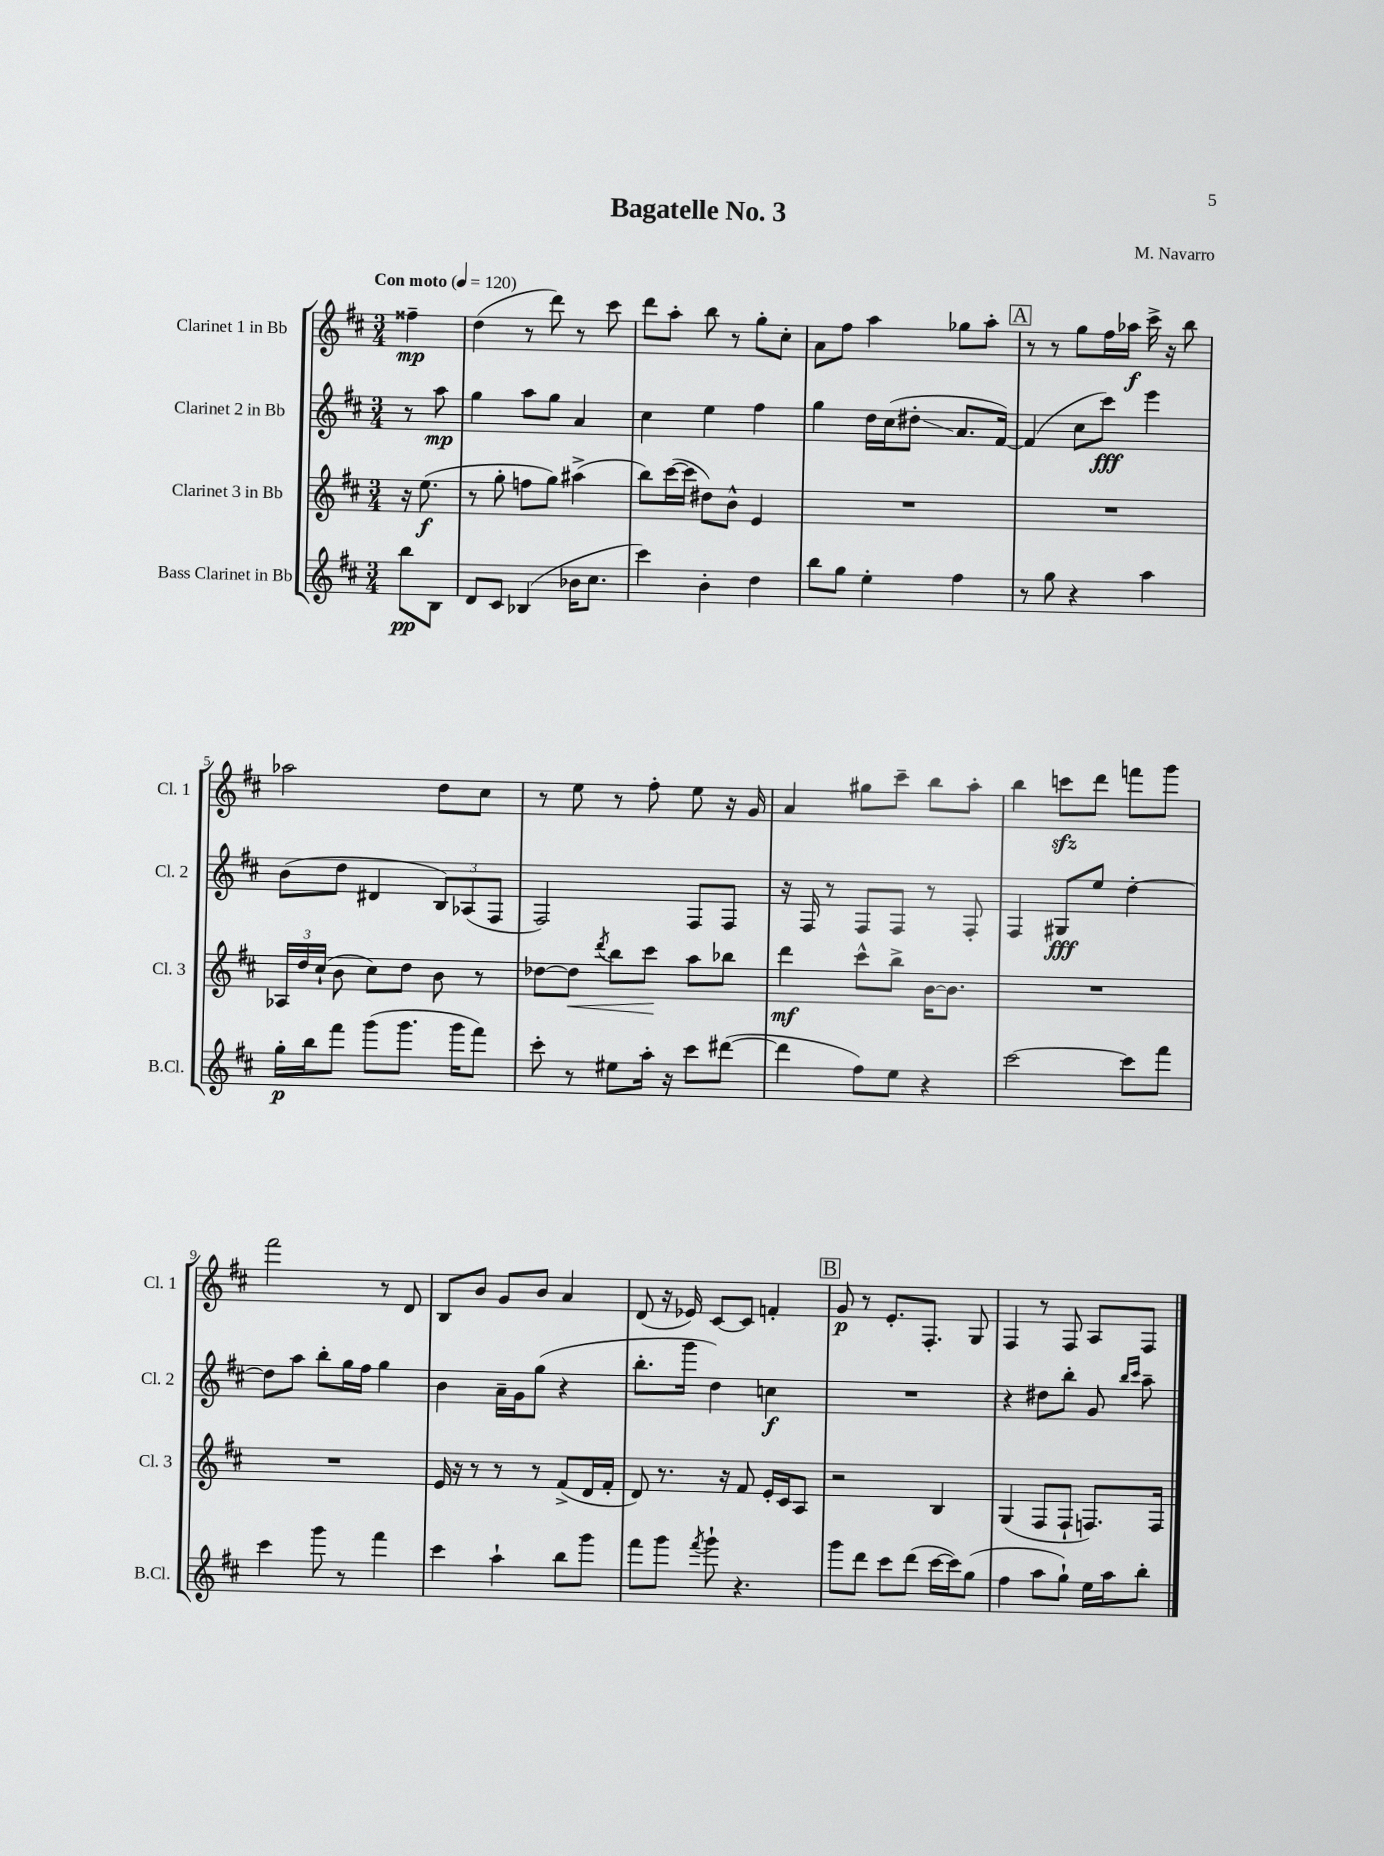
\header { title = "Bagatelle No. 3" composer = "M. Navarro" }
<<
\new StaffGroup <<
\new Staff = "s0" \with { instrumentName = "Clarinet 1 in Bb" shortInstrumentName = "Cl. 1" } {
    \clef treble \key d \major \numericTimeSignature \time 3/4 \partial 4 \tempo "Con moto" 4 = 120
    \autoBeamOff fisis''4--\mp |
    d''4( r8 d'''8) r8 cis'''8 |
    d'''8[ a''8]-. b''8 r8 g''8[-. cis''8]-. |
    a'8[ fis''8] a''4 ges''8[ a''8]-. |
    \mark \markup { \box "A" } r8 r8 g''8[ fis''16 aes''16]\f cis'''16-> r16 b''8 |
    aes''2 d''8[ cis''8] |
    r8 e''8 r8 fis''8-. e''8 r16 g'16 |
    a'4 gis''8[ cis'''8]-- b''8[ a''8]-. |
    b''4 c'''8[\sfz d'''8] f'''8[ g'''8] |
    fis'''2 r8 d'8 |
    b8[ b'8] g'8[ b'8] a'4 |
    d'8( r16 ees'16) cis'8[~ cis'8] f'4-. |
    \mark \markup { \box "B" } g'8\p r8 e'8.[-. fis8.]-. g8 |
    fis4 r8 fis8 a8[ fis8] \bar "|." |
}
\new Staff = "s1" \with { instrumentName = "Clarinet 2 in Bb" shortInstrumentName = "Cl. 2" } {
    \clef treble \key d \major \numericTimeSignature \time 3/4 \partial 4
    \autoBeamOff r8 a''8\mp |
    g''4 a''8[ g''8] a'4 |
    cis''4 e''4 fis''4 |
    g''4 d''16[ cis''16( dis''8]-.\glissando a'8.[ fis'16]~) |
    \mark \markup { \box "A" } fis'4( cis''8[ cis'''8]\fff) e'''4 |
    b'8[( d''8] dis'4 \tuplet 3/2 { b8[) aes8( fis8] } |
    fis2) fis8[ fis8] |
    r16 fis16 r8 fis8[ fis8] r8 fis8-. |
    fis4 gis8[\fff e''8] d''4~-. |
    d''8[ a''8] b''8[-. g''16 fis''16] g''4 |
    b'4 a'16[-- g'16 g''8]( r4 |
    b''8.[-. g'''16] d''4) c''4\f |
    \mark \markup { \box "B" } R2. |
    r4 dis''8[ b''8]-. g'8 \grace { b''16[ cis'''16] } a''8-- \bar "|." |
}
\new Staff = "s2" \with { instrumentName = "Clarinet 3 in Bb" shortInstrumentName = "Cl. 3" } {
    \clef treble \key d \major \numericTimeSignature \time 3/4 \partial 4
    \autoBeamOff r16 e''8.\f( |
    r8 g''8-. f''8[ g''8]) ais''4->( |
    b''8[) cis'''16~( cis'''16] dis''8[) b'8]-^ e'4 |
    R2. |
    \mark \markup { \box "A" } R2. |
    \tuplet 3/2 { aes16[ d''16 cis''16]-!( } b'8 cis''8[) d''8] b'8 r8 |
    des''8[~ des''8]\< \acciaccatura { d'''8 } b''8[ cis'''8]\! a''8[ bes''8] |
    d'''4\mf cis'''8[-^ b''8]-> b'16[~ b'8.] |
    R2. |
    R2. |
    e'16 r16 r8 r8 r8 fis'8[->( d'16 fis'16]-. |
    d'8) r8. r16 fis'8 e'16[-. cis'16 a8] |
    \mark \markup { \box "B" } r2 b4 |
    g4( fis8[ fis8]-! f8.[) f16] \bar "|." |
}
\new Staff = "s3" \with { instrumentName = "Bass Clarinet in Bb" shortInstrumentName = "B.Cl." } {
    \clef treble \key d \major \numericTimeSignature \time 3/4 \partial 4
    \autoBeamOff b''8[\pp b8] |
    d'8[ cis'8] bes4( bes'16[ cis''8.] |
    cis'''4) b'4-. d''4 |
    b''8[ g''8] e''4-. fis''4 |
    \mark \markup { \box "A" } r8 g''8 r4 a''4 |
    g''16[-.\p b''16 fis'''8] g'''8[( g'''8.] g'''16[ fis'''8]) |
    cis'''8-. r8 eis''8[ a''16]-. r16 cis'''8[ dis'''8]~( |
    dis'''4 fis''8[) e''8] r4 |
    cis'''2~ cis'''8[ fis'''8] |
    cis'''4 g'''8 r8 fis'''4 |
    cis'''4 a''4-! b''8[ g'''8] |
    fis'''8[ g'''8] \acciaccatura { fis'''8 } g'''8-! r4. |
    \mark \markup { \box "B" } g'''8[ d'''8] cis'''8[ d'''8]( cis'''16[~ cis'''16) g''8]( |
    fis''4 a''8[ g''8]-!) e''16[ a''16 b''8]-. \bar "|." |
}
>>
>>
